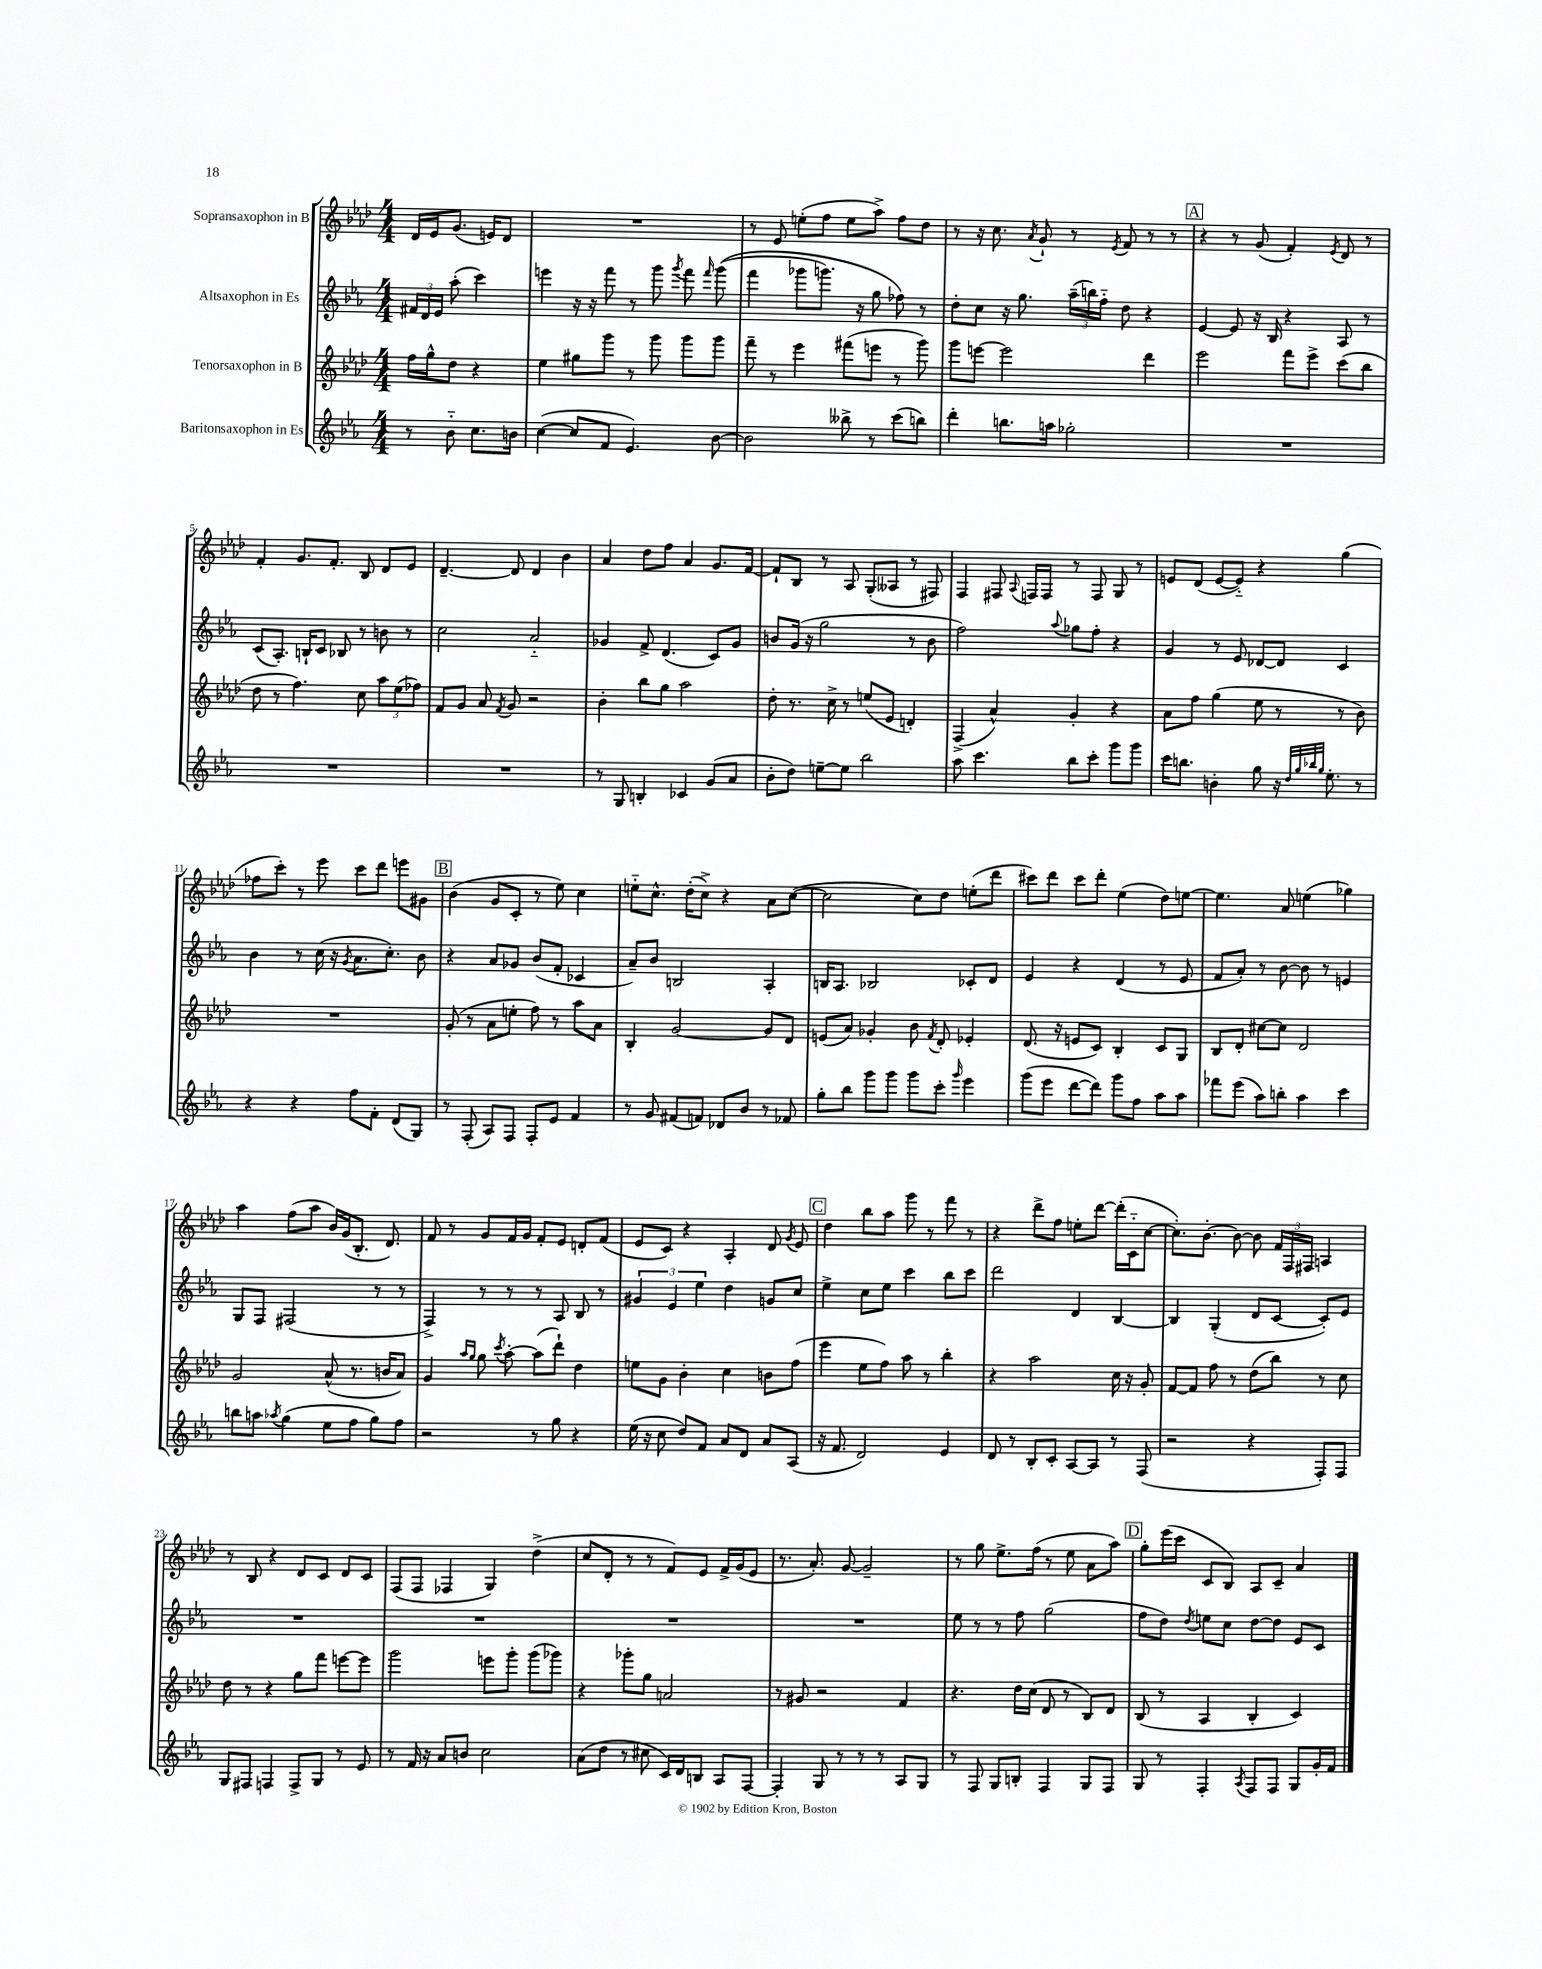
<<
\new StaffGroup <<
\new Staff = "s0" \with { instrumentName = "Sopransaxophon in B" } {
    \clef treble \key aes \major \numericTimeSignature \time 4/4 \partial 2
    \autoBeamOff des'16[ ees'16 g'8.]( e'16[) des'8] |
    R1 |
    r8 ees'8 e''8[-.( f''8] e''8[ aes''8]->) f''8[ des''8] |
    r8 r16 c''8. \acciaccatura { aes'8 } g'8-! r8 \acciaccatura { ees'8 } f'8 r8 r8 |
    \mark \markup { \box "A" } r4 r8 g'8( f'4-.) \acciaccatura { ees'8 } des'8 r8 |
    f'4-. g'8.[ f'8.]-. bes8 des'8[ ees'8] |
    des'4.~-- des'8 des'4 bes'4 |
    aes'4 des''8[ f''8] aes'4 g'8.[ f'16]~ |
    f'8[-! bes8] r8 aes8 g8[-.( aeses8] r8 fis8) |
    f4 fis8 \appoggiatura { aes8 } f16[ f16] r8 f8 g8 r8 |
    e'8[ des'8]( e'8[~ e'8]-_) r4 g''4( |
    fes''8[ c'''8]-.) r8 ees'''8 c'''8[ des'''8] e'''8[ gis'8] |
    \mark \markup { \box "B" } bes'4( g'8[ c'8]-. r8 ees''8) c''4 |
    e''8[-_ c''8.]-^ des''16[-.( c''8]->) r4 aes'8[ c''8]~( |
    c''2 c''8[) des''8] e''8[-.( des'''8] |
    cis'''8[) des'''8] cis'''8[ des'''8]-. ees''4( des''8[) e''8]~ |
    e''4. aes'8 e''4( ges''4) |
    aes''4 f''8[( aes''8] bes'16[) g'16( bes8.]-. des'8.) |
    f'8 r8 g'8[ f'16 g'16] f'8[-. ees'8] d'8[-. f'8]( |
    ees'8[ c'8]) r4 aes4-. des'8 \acciaccatura { g'8 } ees'8 |
    \mark \markup { \box "C" } des''4 bes''8[ aes''8] g'''8 r8 f'''8 r8 |
    r4 des'''8[-> f''8] e''8[-. des'''8]~ des'''16[-.( c'16-_ c''8]~ |
    c''8.[-.) bes'8.]~-. bes'8~ bes'8 \tuplet 3/2 { f'16[ f16 fis16] } a4 |
    r8 bes8 r4 des'8[ c'8] des'8[ c'8] |
    f8[( f8] fes4 g4) des''4->( |
    c''8[ des'8]-. r8 r8 f'8[) ees'8] f'16[-> g'16( ees'8] |
    r8. aes'8.-.) g'8~ g'2-- |
    r8 g''8 ees''8.[-> f''16]( r8 ees''8 aes'8[ aes''8]) |
    \mark \markup { \box "D" } g''8[-. ees'''16( c'''16] c'8[ bes8]) aes8[ c'8]-- aes'4 \bar "|." |
}
\new Staff = "s1" \with { instrumentName = "Altsaxophon in Es" } {
    \clef treble \key ees \major \numericTimeSignature \time 4/4 \partial 2
    \autoBeamOff \tuplet 3/2 { fis'16[ d'16 ees'16] } aes''8-.( c'''4) |
    e'''4 r16 r16 f'''8 r8 g'''8 \acciaccatura { g'''8 } f'''8 \grace { f'''16 } g'''8(\( |
    f'''4 ges'''8[ g'''8.]) r16 g''8 fes''8\) r8 |
    d''8[-. c''8] r16 g''8. \tuplet 3/2 { aes''16[--( b''16) f''16]-_ } d''8 r4 |
    \mark \markup { \box "A" } ees'4~ ees'8 r16 bes16 r4 aes8 r8 |
    c'8[( aes8.]-.) b16[-! c'8] bes8 r8 b'8 r8 |
    c''2 aes'2-_ |
    ges'4 f'8-> d'4.( c'8[) ges'8] |
    b'8[ g'16]( r16 g''2 r8 b'8 |
    f''2) \appoggiatura { aes''8 } ges''8[ f''8]-. r4 |
    g'4 r8 ees'8 des'8[~ des'8] c'4 |
    bes'4 r8 c''16( r16 \acciaccatura { g'8 } aes'8.[ c''8.]-.) bes'8 |
    \mark \markup { \box "B" } r4 aes'8[ ges'8] bes'8[( f'8]-. ces'4 |
    aes'8[--) bes'8] b2 aes4-. |
    b16[ aes8.] bes2 ces'8[-. d'8] |
    ees'4 r4 d'4( r8 ees'8 |
    f'8[ aes'8]-.) r8 bes'8~ bes'8 r8 e'4 |
    g8[ f8] fis2( r8 r8 |
    f4->) r8 r8 r8 aes8 bes8 r8 |
    \tuplet 3/2 { gis'4 ees'4 ees''4 } d''4 g'8[ c''8] |
    \mark \markup { \box "C" } ees''4-> c''8[ ees''8] c'''4 bes''8[ c'''8] |
    d'''2 d'4 bes4~ |
    bes4 g4-.( d'8[ c'8]~ c'8[-.) ees'8] |
    R1 |
    R1 |
    R1 |
    R1 |
    ees''8 r8 r8 f''8 g''2( |
    \mark \markup { \box "D" } f''8[ d''8]) \acciaccatura { d''8 } e''8[ c''8] d''8[~ d''8] ees'8[ c'8] \bar "|." |
}
\new Staff = "s2" \with { instrumentName = "Tenorsaxophon in B" } {
    \clef treble \key aes \major \numericTimeSignature \time 4/4 \partial 2
    \autoBeamOff f''16[ g''16-^ des''8] r4 |
    ees''4 gis''8[ g'''8] r8 g'''8 g'''8[ g'''8] |
    f'''8-- r8 ees'''4 fis'''8[( e'''8] r8 g'''8) |
    g'''8[ e'''8]~ e'''2 des'''4 |
    \mark \markup { \box "A" } ees'''2 f'''8[ ees'''8]-> c'''8[( bes''8] |
    des''8 r8 f''4.) c''8 \tuplet 3/2 { aes''8[ ees''8( fes''8]) } |
    f'8[ g'8] aes'8 \acciaccatura { f'8 } g'8 r2 |
    bes'4-. bes''8[ g''8] aes''2 |
    des''8-. r8. c''16-> r8 e''8[( ees'8] d'4-.) |
    f4->( aes'4-^) g'4-. r4 |
    aes'8[ f''8] g''4( ees''8 r8 r8 bes'8) |
    R1 |
    \mark \markup { \box "B" } g'8-.( r8 aes'8[ e''8]-. f''8) r8 aes''8[ aes'8] |
    bes4-. g'2~ g'8[ des'8] |
    e'8[( aes'8]) ges'4-. bes'8 \acciaccatura { f'8 } des'8-. ees'4-. |
    des'8.( r16 e'8[ c'8]) bes4-. c'8[ g8] |
    bes8[ des'8]-. cis''8[~ cis''8] des'2 |
    g'2 aes'8-^( r8. b'16[ aes'8]) |
    g'4 \grace { aes''16[ g''16] } g''8 \acciaccatura { c'''8 } aes''8~-. aes''8[( des'''8]-!) des''4 |
    e''8[ g'8] bes'4-. c''4 b'8[ f''8]( |
    \mark \markup { \box "C" } ees'''4 ees''8[ f''8]) aes''8 r8 bes''4-. |
    r4 aes''2 c''16 r16 g'8-. |
    f'8[~ f'8] f''8 r8 des''8[( bes''8]) r8 c''8 |
    des''8 r8 r4 g''8[ f'''8] e'''8[~ e'''8] |
    g'''2 e'''8[ g'''8]-. g'''8[( ges'''8]) |
    r4 ges'''8[-. g''8] a'2 |
    r8 gis'8 r2 f'4 |
    r4. des''16[ c''16]( des'8 r8 bes8[) des'8] |
    \mark \markup { \box "D" } bes8( r8 aes4 bes4-. c'4) \bar "|." |
}
\new Staff = "s3" \with { instrumentName = "Baritonsaxophon in Es" } {
    \clef treble \key ees \major \numericTimeSignature \time 4/4 \partial 2
    \autoBeamOff r8 bes'8-_ c''8.[ b'16] |
    c''4~( c''8[ f'8] ees'4.) bes'8~ |
    bes'2 beses''8-> r8 c'''8[( b''8]) |
    d'''4-. b''8.[ a''16] ges''2-. |
    \mark \markup { \box "A" } R1 |
    R1 |
    R1 |
    r8 g8 b4-. ces'4 g'8[( aes'8] |
    bes'8[-. d''8]) e''8[~-- e''8] bes''2 |
    aes''8 c'''4. bes''8[ c'''8]-. g'''8[ g'''8] |
    c'''16[ b''8.] b'4-. g''8 r16 \grace { d''32[ g''32 bes''32 g''32] } ees''8.-. r8 |
    r4 r4 f''8[ f'8]-. d'8[( g8]) |
    \mark \markup { \box "B" } r8 f8-.( aes8[) f8] f8[-. ees'8] f'4 |
    r8 g'8 fis'8[( f'8]) des'8[ bes'8] r8 fes'8 |
    g''8[-. bes''8] g'''8[ g'''8] g'''8[ c'''8]-. \grace { g'''16 } ees'''4 |
    g'''8[( ees'''8] d'''8[~ d'''8]) g'''8[ f''8] aes''8[ aes''8] |
    fes'''8[ ees'''8]( aes''8[) b''8]-. aes''4 c'''4 |
    b''8[ a''8] \acciaccatura { aes''8 } g''4( ees''8[ f''8] g''8[) f''8] |
    r2 r8 g''8 r4 |
    ees''16( r16 c''8 d''8[) f'8] aes'8[ d'8] aes'8[ aes8]( |
    \mark \markup { \box "C" } r16 f'8. d'2) ees'4 |
    d'8 r8 bes8[-. c'8]-. aes8[~ aes8] r8 f8( |
    r2 r4 f8[-.) f8] |
    g8[ fis8] f4 f8[-> g8] r8 ees'8 |
    r8 f'16 r16 aes'8[ b'8] c''2 |
    aes'8[( d''8] r8 cis''8 c'16[) d'16 b8] aes8[ f8]~ |
    f4-. g8 r8 r8 r8 aes8[ g8] |
    r8 f8 g8[ b8]-. f4 g8[ f8] |
    \mark \markup { \box "D" } g8 r8 f4-. \acciaccatura { aes8 } f8[ f8] g8[ g'16-. f'16] \bar "|." |
}
>>
>>
